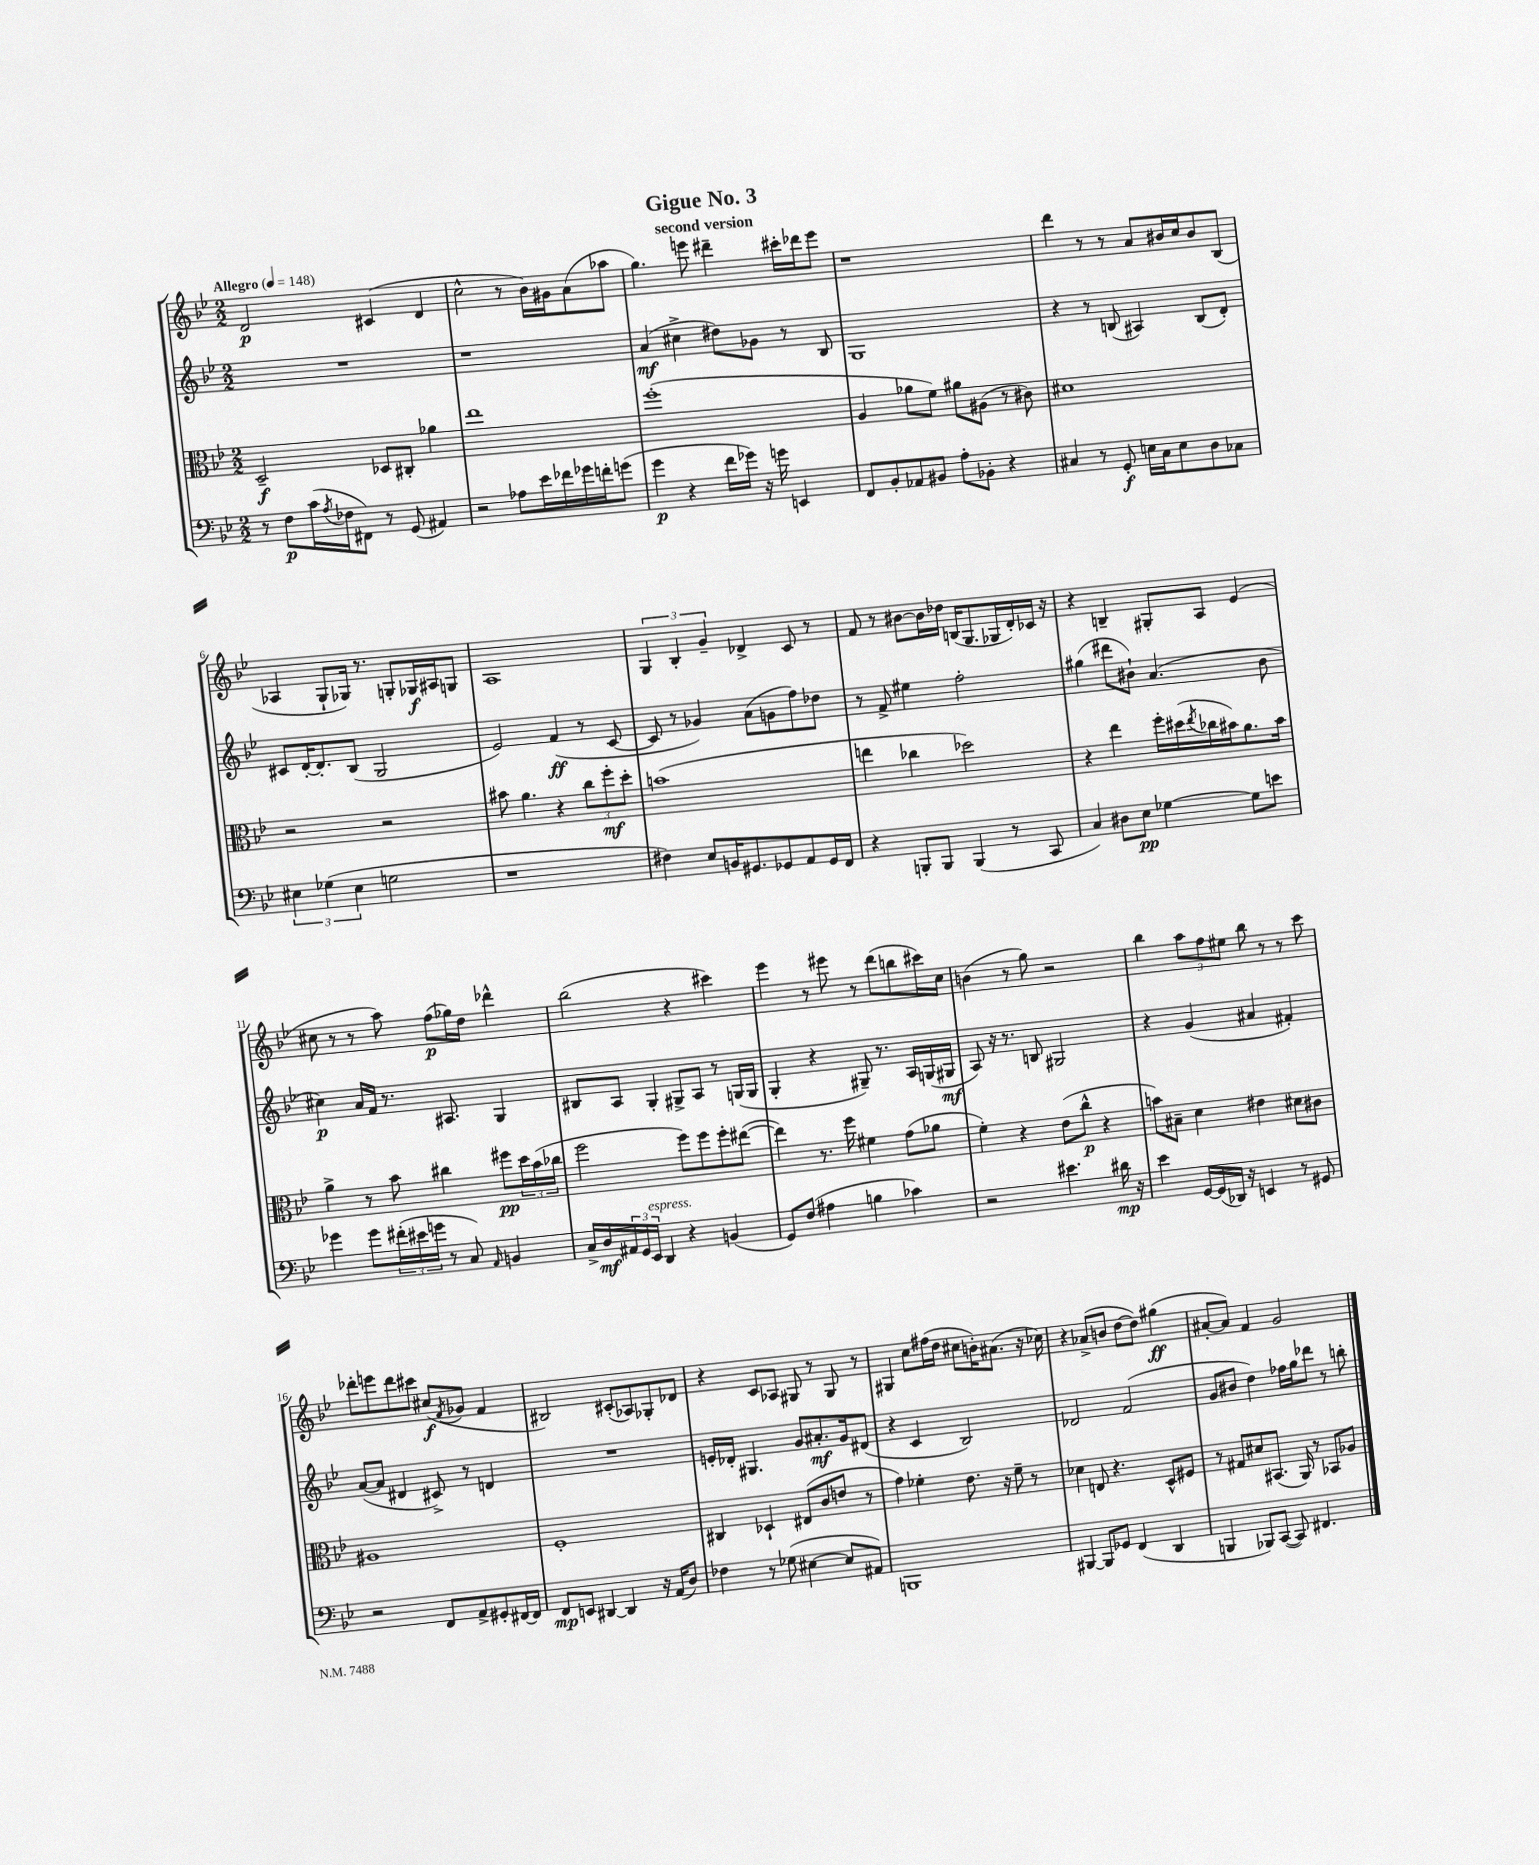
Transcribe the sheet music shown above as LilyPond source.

\header { title = "Gigue No. 3" subtitle = "second version" }
<<
\new StaffGroup <<
\new Staff = "s0" {
    \clef treble \key bes \major \numericTimeSignature \time 2/2 \tempo "Allegro" 4 = 148
    d'2\p cis'4( d'4 |
    c''2-^ r8 bes'16) gis'16 a'8( aes''8 |
    g''4.) e'''8 dis'''4-- cis'''16-. des'''16 e'''8 |
    r1 |
    d'''4 r8 r8 a'8 bis'16 c''16 bis'8 bes8( |
    aes4 g8-! ges16) r8. g8-. ges16\f ais16 g8 |
    a1 |
    \tuplet 3/2 { g4 bes4-. g'4-- } des'4-> c'8 r8 |
    f'8 r8 bis'8~ bis'16 des''16 b16( g8. ges16 d'16-.) ces'16 r16 |
    r4 b4-- gis8-. a8 ees'4( |
    cis''8 r8 r8 a''8) f''8\p( ges''16) d''16 des'''4-^ |
    bes''2( r4 cis'''4) |
    ees'''4 r8 eis'''8 r8 d'''8( b''8 cis'''16) c''16 |
    b'4( r8 g''8) r2 |
    bes''4 \tuplet 3/2 { a''8 f''8 eis''8 } bes''8 r8 r8 c'''8 |
    des'''8-. e'''8 des'''8 cis'''8 cis''8\f( \acciaccatura { f'8 } ges'8 f'4 |
    bis2) cis'8-.( aes8) ges8-. des'8 |
    r4 c'8 aes8 gis8 r8 gis8 r8 |
    gis4 c''8 fis''16( d''16 cis''8 b'16-.) ais'8.( r16 ces''16) |
    r4 aes'8->( b'8 d''8~ d''8) gis''4\ff( |
    ais'8~-. ais'8) f'4 g'2 \bar "|." |
}
\new Staff = "s1" {
    \clef treble \key bes \major \numericTimeSignature \time 2/2
    R1 |
    r1 |
    a'4\mf( cis''4-> dis''8) ges'8 r8 bes8 |
    g1 |
    r4 r8 b8( ais4) b8( d'8-.) |
    cis'8 d'16~-. d'8.-. bes8( g2 |
    ees'2) f'4\ff( r8 c'8~ |
    c'8 r8 ges'4) a'8( g'8 f''8) des''8 |
    r8 f'8-> eis''4 f''2-. |
    gis''4( dis'''8 bis'8-!) a'4.( bis'8 |
    cis''4\p) a'16 f'16 r8. ais8. g4 |
    bis8 a8 g4-. gis8-> a8 r8 g16( g16 |
    g4-. r4 gis8--) r8. a16 g16( gis16\mf |
    a8) r16 r8. b8 gis2 |
    r4 g'4( ais'4 fis'4-.) |
    a'8~( a'8 dis'4 cis'8->) r8 d'4 |
    R1 |
    e'16-. des'16-. gis4. g'8 ais'8.-.\mf g'16 dis'8( |
    r4 c'4 bes2) |
    des'2 f'2( |
    g'8 bis'8 d''4) fes''16 g''16 des'''8 r8 b''8-. \bar "|." |
}
\new Staff = "s2" {
    \clef alto \key bes \major \numericTimeSignature \time 2/2
    d2--\f des8 cis8-. aes'4 |
    ees''1 |
    f''1-.( |
    a4 aes'8 f'8) ais'8 ais8( r8 cis'8) |
    dis'1 |
    r2 r2 |
    bis'8 a'4. r4 \tuplet 3/2 { c''8 f''8-.\mf d''8-. } |
    b'1( |
    e''4 ces''4 des''2) |
    r4 ees''4 f''16-. dis''16( \acciaccatura { ees''8 } ces''16 bis'16) a'8. bis'16 |
    a'4-> r8 bes'8 cis''4 fis''8\pp \tuplet 3/2 { d''16 bes'16( ces''16 } |
    f''2 f''8) f''8 f''8-. eis''8~( |
    eis''4) r8. f''16 fis'4 g'8( aes'8 |
    f'4-.) r4 ees'8( c''8-^\p r4 |
    b'8) bis8-- d'4 eis'4 dis'8 cis'8 |
    ais1 |
    f1-. |
    cis4 des4-! eis8( c'8 e'8 r8 |
    g'4) fes'4-. ees'8. r16 fes'8-- r8 |
    des'4 e8 r4. d8-^ fis8 |
    r8 gis8 dis'8 bis,8.( a,16) r8 bes,8 aes8 \bar "|." |
}
\new Staff = "s3" {
    \clef bass \key bes \major \numericTimeSignature \time 2/2
    r8 f8\p c'16( \acciaccatura { a8 } fes16 fis,8) r8 g,8( ais,4) |
    r2 aes8 ees'16 fes'16 ges'16 f'16-. g'8( |
    g'4\p r4 f'16 ges'16) r16 g'16 e,4 |
    f,8 bes,8-. aes,8 bis,8 a8-. bes,8-. r4 |
    cis4 r8 g,8-.\f e16 cis16 e8 d8 ces8 |
    \tuplet 3/2 { eis4 ges4( eis4 } g2 |
    r1 |
    fis4) ees8 b,16 gis,8. ges,8 a,8 ges,16 f,16 |
    r4 b,,8-. b,,8 b,,4( r8 c,8 |
    c4) dis8 ees8\pp ges4~ ges8 e'8 |
    ges'4 ges'8 \tuplet 3/2 { fis'16-.( eis'16 g'16 } r8 c8) \grace { a,16 } b,4 |
    c16-> d16\mf \tuplet 3/2 { ais,16 g,16 ees,16^\markup { \italic "espress." } } d,4 r4 b,4( |
    g,8) f8( ais4 b4 ces'4) |
    r2 eis'4. dis'16\mp r16 |
    ees'4 g,16~ g,16( des,16) r16 e,4 r8 gis,8 |
    r2 f,8 a,8-> gis,8-. fis,16~ fis,16 |
    f,8\mp e,8 dis,4~ dis,4 r16 a,16( d8) |
    fes4 r8 ges8( eis4~ eis8 ais,8) |
    b,,1 |
    bis,,4~ bis,,8 ges,8 f,4( d,4 |
    b,,4 bes,,8) c,8~( c,8) fis,4. \bar "|." |
}
>>
>>
